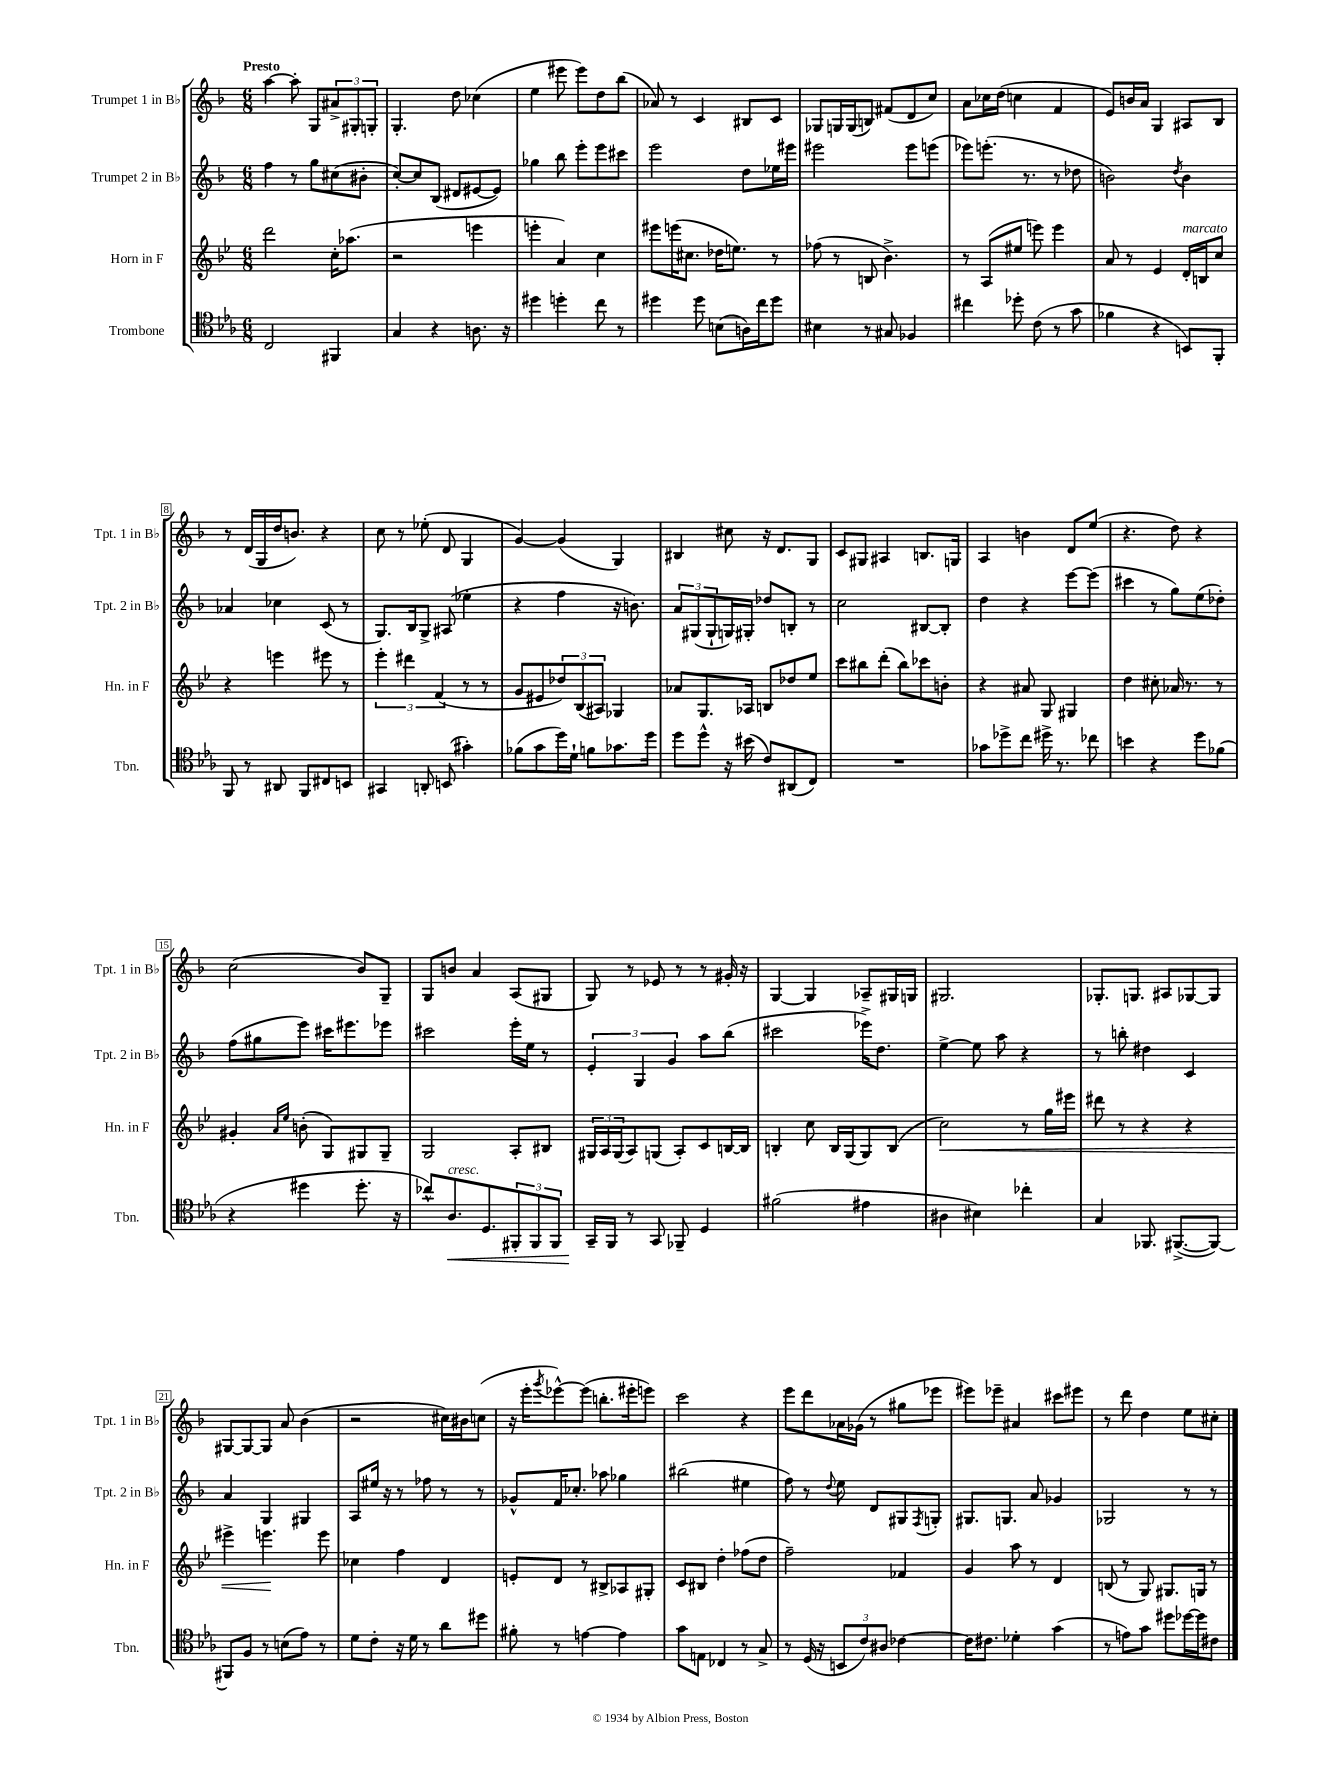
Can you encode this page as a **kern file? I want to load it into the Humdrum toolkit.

**kern	**kern	**kern	**kern
*staff4	*staff3	*staff2	*staff1
*clefC4	*clefG2	*clefG2	*clefG2
*k[b-e-a-]	*k[b-e-]	*k[b-]	*k[b-]
*M6/8	*M6/8	*M6/8	*M6/8
2C	2ddd	4ff	[4aa
.	.	8r	8aa']
.	.	8gg	8G
4FF#	16cc'	(8cc#	12a#^
.	(8.aa-	.	.
.	.	.	12G#'
.	.	8b#'	.
.	.	.	12G'
=	=	=	=
4G	2r	[8cc')	4.G'
.	.	8cc]	.
4r	.	(8B-	.
.	.	8d#	8dd
8.A	4eee	[8e#	(4cc-
.	.	8e#])	.
16r	.	.	.
=	=	=	=
4dd#	4eee'	4gg-	4ee
4dd'	4a)	8bb-	8eee#
.	.	8eee'	8eee#)
8cc	4cc	8eee	8dd
8r	.	8ccc#	(8bb-
=	=	=	=
4dd#	8eee#	2eee	8a-)
.	(16eee	.	8r
.	8.cc#	.	.
8dd#	.	.	4c
(8B	16dd-	.	.
.	8.ee)	.	.
16A)	.	8dd	8B#
16cc	.	.	.
8dd#	8r	16ee-	8c
.	.	16eee#	.
=	=	=	=
4B#	(8ff-	2eee#	8G-
.	8r	.	16G
.	.	.	(16G
8r	8B	.	8B)
8G#	4.b-^)	.	(8f#
4F-	.	8eee#	8d
.	.	(8eee	8cc)
=	=	=	=
4cc#	8r	8eee-)	8a
.	(8A	(8.eee'	16cc-
.	.	.	(16dd
8dd-'	8ee#	.	4cc
.	.	8.r	.
(8c	8eee)	.	.
8r	4eee	8r	4f
8g	.	8dd-	.
=	=	=	=
4f-	8a	2b)	8e)
.	8r	.	16b
.	.	.	16a
4r	4e-	.	4G
.	.	8qdd	.
8BB)	16d'	4b	8A#
.	16B	.	.
8FF'	8cc	.	8B-
=	=	=	=
8FF	4r	4a-	8r
8r	.	.	(16d
.	.	.	16G
8AA#	4eee	4cc-	16dd
.	.	.	8.b)
8FF	.	.	.
8C#	8eee#	(8c	4r
8BB	8r	8r	.
=	=	=	=
4GG#	6eee-'	8.G)	8cc
.	.	.	8r
.	6ddd#	.	.
.	.	16B-	.
8AA'	.	8G^	(8ee-'
.	(6f	.	.
(8BB	.	(8A#	8d
4g#')	8r	4ee-'	4G
.	8r	.	.
=	=	=	=
(8f-	8g	4r	[4g)
8g	8e#	.	.
16dd)	12dd-)	4ff	(4g]
16d`	.	.	.
.	(12B-	.	.
8f	.	.	.
.	12A#)	.	.
8.g-	4G-	16r	4G)
.	.	8.b)	.
16dd	.	.	.
=	=	=	=
8dd	8a-	12a	4B#
.	.	(12G#	.
8dd^^	8.G	.	.
.	.	12G#`	.
16r	.	16G)	8cc#
(16b#	16A-	16G#'	.
8c)	8B	8dd-	16r
.	.	.	8.d
(8AA#	8dd-	8B'	.
8C)	8ee-	8r	8G
=	=	=	=
2.r	8ccc	2cc	8c
.	8bb#	.	8G#
.	(8ddd'	.	4A#
.	8bb#)	.	.
.	8ccc-	[8B#	8.B
.	8b'	8B#']	.
.	.	.	16G
=	=	=	=
8g-	4r	4dd	4A
8dd-^	.	.	.
8cc	8a#	4r	4b
16dd#^	8G	.	.
8.r	.	.	.
.	4G#	[8eee	8d
8cc-	.	(8eee]	(8ee
=	=	=	=
4b	4dd	4ccc#	4.r
4r	8cc#'	8r	.
.	16a-	8gg)	8dd)
.	8.r	.	.
8dd	.	(8ee	4r
(8f-	8r	8dd-')	.
=	=	=	=
4r	4g#'	(8ff	(2cc
.	.	8gg#	.
.	16qqa	.	.
.	16qqee-	.	.
4dd#	(8b'	8eee)	.
.	8G)	16ccc#	.
.	.	8.eee#	.
8.dd#'	8G#	.	8b-)
.	8G#~	8eee-	8G~
16r	.	.	.
=	=	=	=
8cc-^^)	2G	2ccc#	8G
8.A-	.	.	8b
.	.	.	4a
8.D	.	.	.
12FF#'	8A'	16eee'	(8A
.	.	16ee	.
12FF#	.	.	.
.	8B#	8r	8G#
12FF#	.	.	.
=	=	=	=
16GG~	24G#	6e'	8G)
.	24A	.	.
16FF	.	.	.
.	(24G#	.	.
8r	8A)	.	8r
.	.	6G	.
8GG	(8G	.	8e-
.	.	6g	.
8FF-~	8A')	.	8r
4D	8c	8aa	8r
.	[16B	(8bb-	16g#'
.	16B]	.	16r
=	=	=	=
(2f#	4B'	2ccc#	[4G
.	8cc	.	4G]
.	16B	.	.
.	(16G	.	.
4e#	8G)	16eee-^)	8A-~
.	.	8.dd	.
.	(8B	.	16G#
.	.	.	16G
=	=	=	=
4A#	2cc)	[4ee^	2.G#
4B#)	.	8ee]	.
.	.	8aa	.
4cc-'	8r	4r	.
.	16gg	.	.
.	16eee#	.	.
=	=	=	=
4G	8ddd#	8r	8.G-'
.	8r	8bb'	.
.	.	.	8.G
8.FF-	4r	4dd#	.
.	.	.	8A#
([8.FF#^	.	.	.
.	4r	4c	[8G-
8FF#_)	.	.	8G-]
=	=	=	=
8FF#]	4eee#^	4a	[8G#
8F	.	.	8G#_
8r	4.eee	4G	8G#]
(8B	.	.	8a
8e-)	.	4G#	(4b-
8r	8eee	.	.
=	=	=	=
8d	4cc-	8A	2r
8c'	.	16ee#	.
.	.	16r	.
16r	4ff	8r	.
16d	.	.	.
8r	.	8ff-	.
8a-	4d	8r	16cc#)
.	.	.	16b#
8dd#	.	8r	(8cc
=	=	=	=
8f#'	8e'	8g-^^	16r
.	.	.	16eee'
.	.	.	8qggg
8r	8d	16f	[8eee-^^)
.	.	8.cc-'	.
[4e	8r	.	(8eee-]
.	8B#^	8aa-	8.bb'
4e]	8A-	4gg-	.
.	.	.	16eee#'
.	8G#'	.	8eee)
=	=	=	=
8g	8c	(2bb#	2ccc
8E	8B#	.	.
4C-	4dd'	.	.
8r	(8ff-	4ee#	4r
8G^	8dd	.	.
=	=	=	=
8r	2ff~)	8ff)	8eee
(16D	.	8r	8ddd
16r	.	.	.
.	.	8qqdd	.
12BB	.	8ee	16a-
.	.	.	(16g-
12c)	.	.	.
.	.	8d	8r
12A#	.	.	.
[4c-	4f-	8G#	8gg#
.	.	8qF	.
.	.	8G'	8eee-
=	=	=	=
16c-]	4g	8.G#	8eee#)
8.c#	.	.	.
.	.	.	8eee-~
.	.	8.G	.
4d-'	8aa	.	4a#
.	8r	8a	.
(4g	4d	4g-	8ccc#
.	.	.	8eee#
=	=	=	=
8r	(8B	2G-	8r
8e)	8r	.	8ddd
8g	8G)	.	4dd
8dd#	8.G#	.	.
[16dd-	.	8r	8ee
16dd-]	16G	.	.
8c#	8r	8r	8cc#'
==	==	==	==
*-	*-	*-	*-
